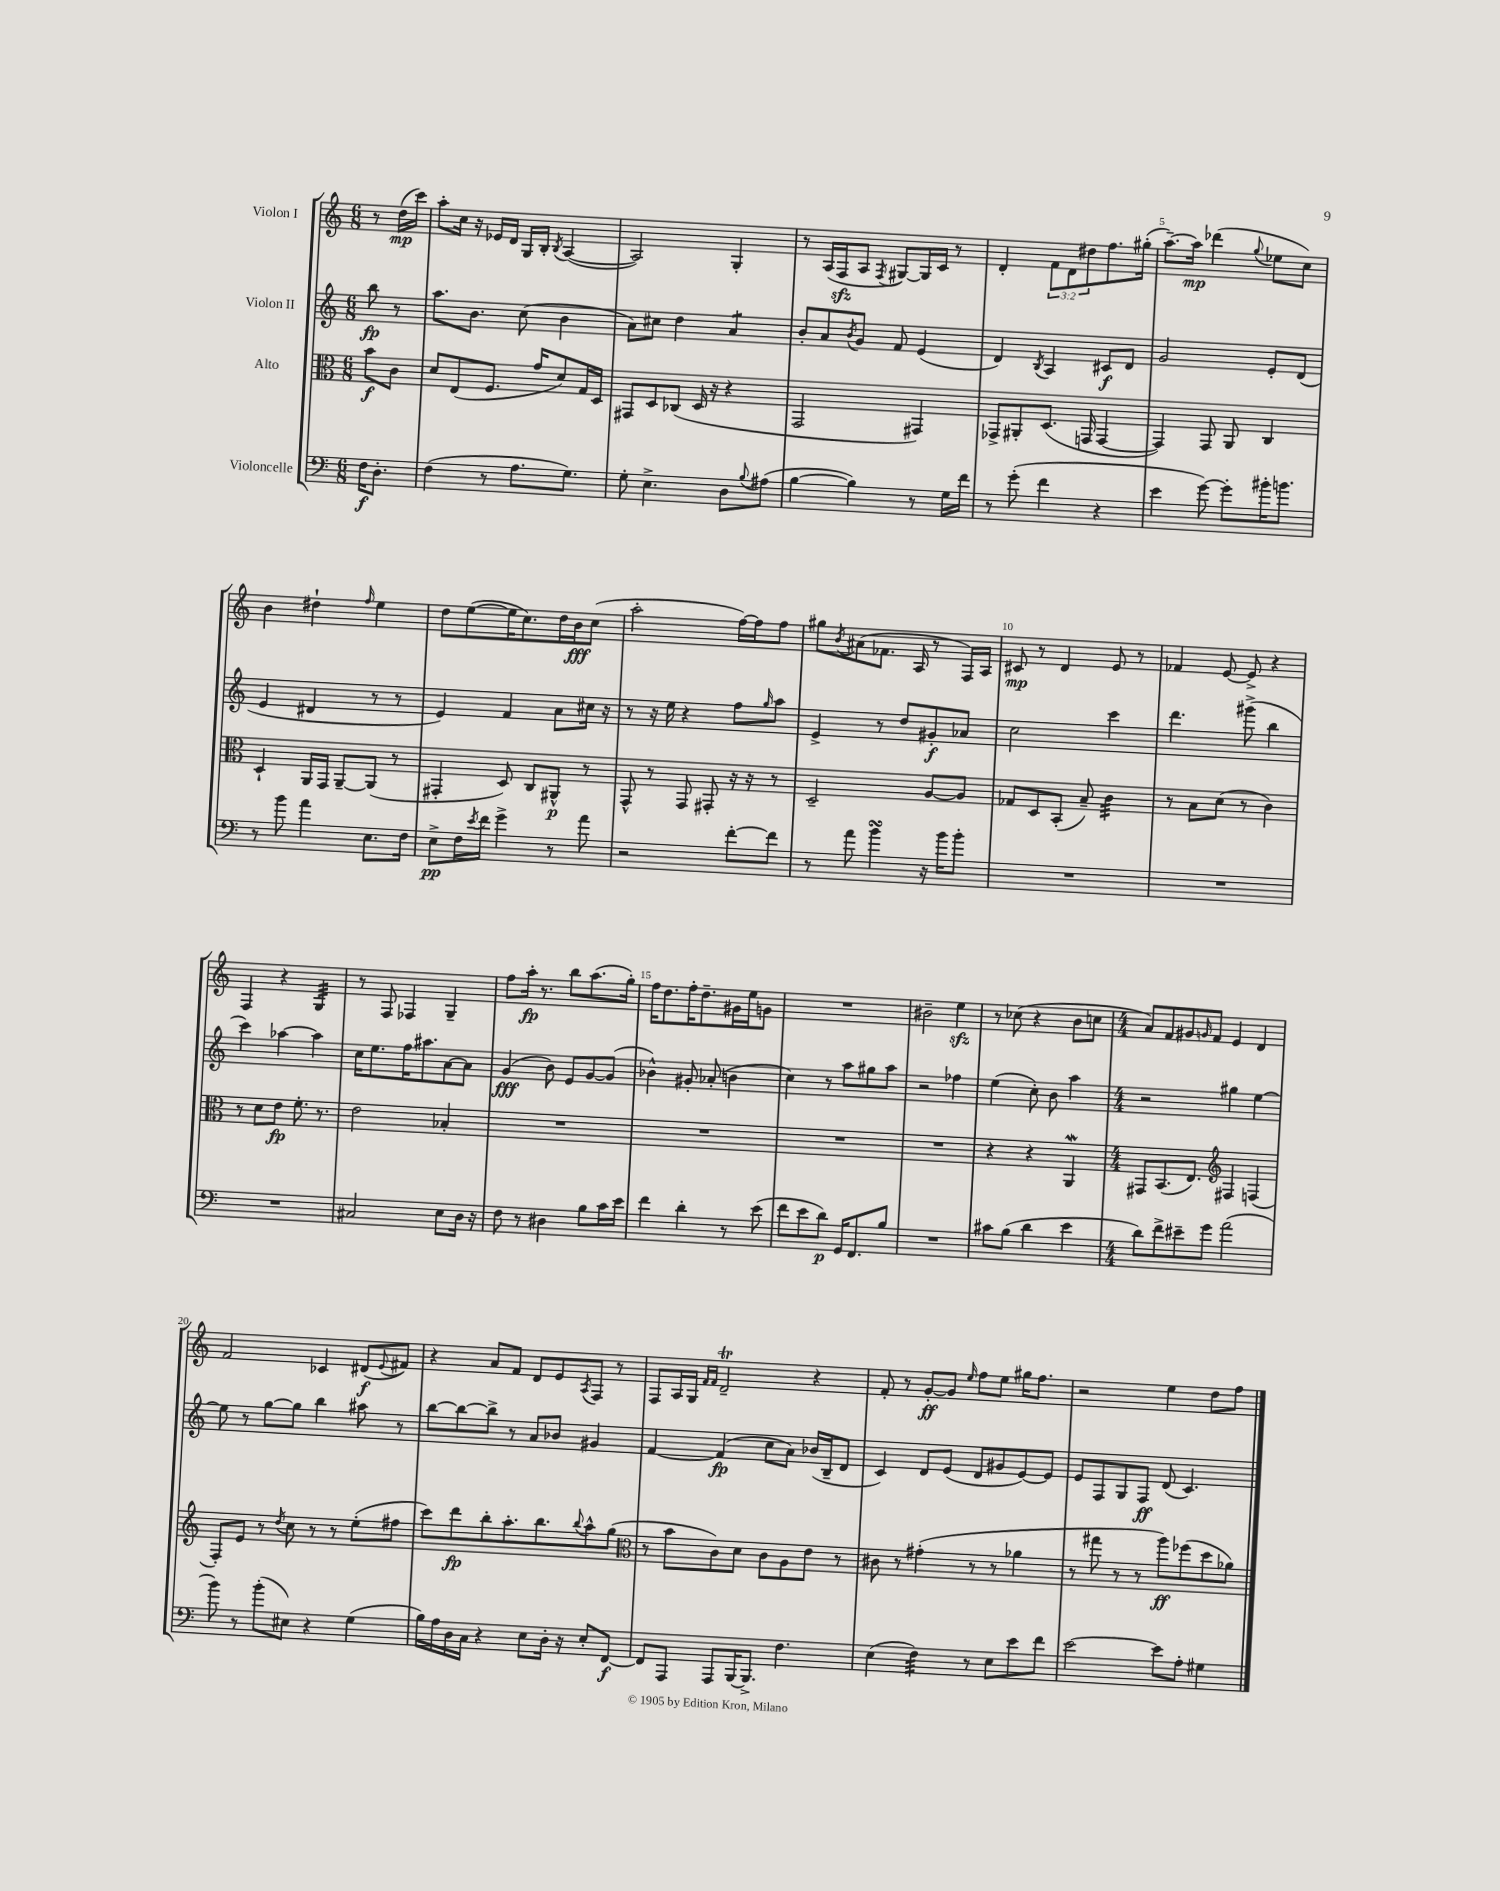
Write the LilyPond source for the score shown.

<<
\new StaffGroup <<
\new Staff = "s0" \with { instrumentName = "Violon I" } {
    \clef treble \key c \major \numericTimeSignature \time 6/8 \override Staff.TupletNumber.text = #tuplet-number::calc-fraction-text \partial 4
    r8 d''16\mp( c'''16) |
    a''8-. c''16 r16 ees'16 d'16 g16 b16-. \acciaccatura { b8 } a4~( |
    a2) g4-. |
    r8 a16( f16\sfz a8 \acciaccatura { f8 } gis8~) gis16 c'16 r8 |
    d'4-. \tuplet 3/2 { f'8 d'8 dis''8 } f''8. gis''16-.( |
    a''8.~--) a''16\mp des'''4( \appoggiatura { g''8 } ees''8 c''8) |
    b'4 dis''4-! \grace { f''16 } e''4 |
    d''8 e''8~( e''16 c''8.) d''16 b'16\fff c''8( |
    a''2-. f''16~) f''16 f''8 |
    gis''8 \acciaccatura { b'8 } ais'8( fes'8. a16 r8 f16) a16 |
    cis'8\mp r8 d'4 e'8 r8 |
    fes'4 e'8~ e'8-> r4 |
    f4 r4 g4:32 |
    r8 f8 fes4 g4-- |
    f''8 a''16-.\fp r8. b''8 a''8.( g''16-.) |
    f''16 d''8. f''16-. d''8.-- gis'16 e''16 g'8 |
    R2. |
    bis'2-- e''4\sfz |
    r8 ces''8( r4 b'8 c''8 |
    \numericTimeSignature \time 4/4 a'8) f'8 gis'8 \grace { g'16 } f'8 e'4 d'4 |
    f'2 ces'4 dis'8\f( \appoggiatura { e'8 } fis'8) |
    r4 a'8 f'8 d'8 e'8 \acciaccatura { a8 } f8 r8 |
    f8 a16 g16 \grace { f'16 f'16 } d'2--\trill r4 |
    f'8-. r8 g'8~-.\ff g'8 \grace { e''16 } f''8 e''8 gis''16 f''8. |
    r2 e''4 d''8 f''8 \bar "|." |
}
\new Staff = "s1" \with { instrumentName = "Violon II" } {
    \clef treble \key c \major \numericTimeSignature \time 6/8 \partial 4
    b''8\fp r8 |
    a''8. b'8. c''8( b'4 |
    a'8) cis''8 d''4 a'4:8 |
    b'8-. a'8 \acciaccatura { b'8 } g'8 f'8 e'4( |
    d'4) \acciaccatura { b8 } a4 cis'8\f d'8 |
    g'2 e'8-. d'8( |
    e'4 dis'4 r8 r8 |
    e'4) f'4 a'8 cis''16 r16 |
    r8 r16 e''16 r4 f''8 \grace { g''16 } a''8 |
    e'4-> r8 d''8 gis'8-.\f aes'8 |
    c''2 c'''4 |
    d'''4. gis'''8->( b''4 |
    c'''4) aes''4~ aes''4 |
    c''16 e''8. f''16 ais''8. a'8~ a'8 |
    g'4\fff( b'8) e'8 g'8~ g'8( |
    bes'4-^) gis'8-. aes'8-.( b'4 |
    c''4) r8 a''8 gis''8 a''8 |
    r2 fes''4 |
    e''4( c''8-.) b'8 a''4 |
    \numericTimeSignature \time 4/4 r2 gis''4 e''4~ |
    e''8 r8 g''8~ g''8 b''4 ais''8 r8 |
    b''8~ b''8~ b''8-> r8 a'8 bes'8 gis'4 |
    f'4~ f'4\fp( c''8 a'8) bes'16( b16-- d'8 |
    c'4) d'8 e'8( d'8 gis'8 e'8~) e'8 |
    e'8 f8 g8 f8\ff d'8( c'4.) \bar "|." |
}
\new Staff = "s2" \with { instrumentName = "Alto" } {
    \clef alto \key c \major \numericTimeSignature \time 6/8 \partial 4
    b'8\f c'8 |
    d'8 e8( f8. g'16 d'8) g16 d16 |
    gis,8 d8 ces8( d16 r16 r4 |
    g,2 gis,4) |
    ges,8-> ais,8-. d8.( g,16 g,4~ |
    g,4) g,8 a,8 c4 |
    d4-! a,16 g,16 a,8~-- a,8( r8 |
    gis,4-. d8) c8 ais,8-^\p r8 |
    g,8-^ r8 g,8 gis,8-. r16 r16 r8 |
    d2-- a8~ a8 |
    ges8 d8 b,8-.( b8--) c'4:32 |
    r8 b8 d'8( r8 c'4) |
    r8 d'8 e'8\fp f'8.-. r8. |
    e'2 bes4-. |
    R2. |
    R2. |
    R2. |
    R2. |
    r4 r4 a,4\mordent |
    \numericTimeSignature \time 4/4 gis,8 b,8.( e8.) \clef treble fis4 f4( |
    f8-.) e'8 r8 \acciaccatura { d''8 } c''8 r8 r8 e''8-.( fis''8 |
    c'''8) d'''8\fp b''8-. a''8.-. b''8. \appoggiatura { b''8 } a''8-^ g''8( |
    \clef alto r8 b'8 c'8) d'8 c'8 a8 e'8 r8 |
    cis'8 r8 gis'4-.( r8 r8 aes'4 |
    r8 gis''8 r8 r8 a''8\ff) fes''8( d''8 aes'8) \bar "|." |
}
\new Staff = "s3" \with { instrumentName = "Violoncelle" } {
    \clef bass \key c \major \numericTimeSignature \time 6/8 \partial 4
    f16\f d8.-. |
    f4( r8 a8. g8.) |
    g8-. e4.-> d8 \appoggiatura { b8 } ais8( |
    b4~ b4) r8 g16 f'16 |
    r8 g'8-.( f'4 r4 |
    e'4 g'8~) g'8-. bis'16-. b'8. |
    r8 b'8 a'4 e8. f16 |
    e8->\pp f16 \acciaccatura { e'8 } f'16 g'4-> r8 a'8 |
    r2 f'8~-. f'8 |
    r8 a'8 b'4\turn r16 b'16 b'8-. |
    R2. |
    R2. |
    R2. |
    cis2 e8 d16 r16 |
    f8 r8 dis4 b8 c'16 e'16 |
    f'4 d'4-. r8 e'8( |
    f'8 e'8 d'8\p) g,16 f,8. b8 |
    R2. |
    cis'8 b8( d'4 e'4 |
    \numericTimeSignature \time 4/4 d'8) f'8-> eis'8-- g'8 a'2( |
    b'8) r8 b'8-.( eis8) r4 g4( |
    b16) a16 d16 c16 r4 e8 d16-. r16 e8-. f,8~\f |
    f,8 a,,8 a,,8 b,,16~ b,,8.-> f4. |
    e4( f4:32) r8 e8 e'8 f'8 |
    e'2~ e'8 a8-. gis4 \bar "|." |
}
>>
>>
\layout { \context { \Score \override BarNumber.break-visibility = ##(#f #t #t) barNumberVisibility = #(every-nth-bar-number-visible 5) } }
